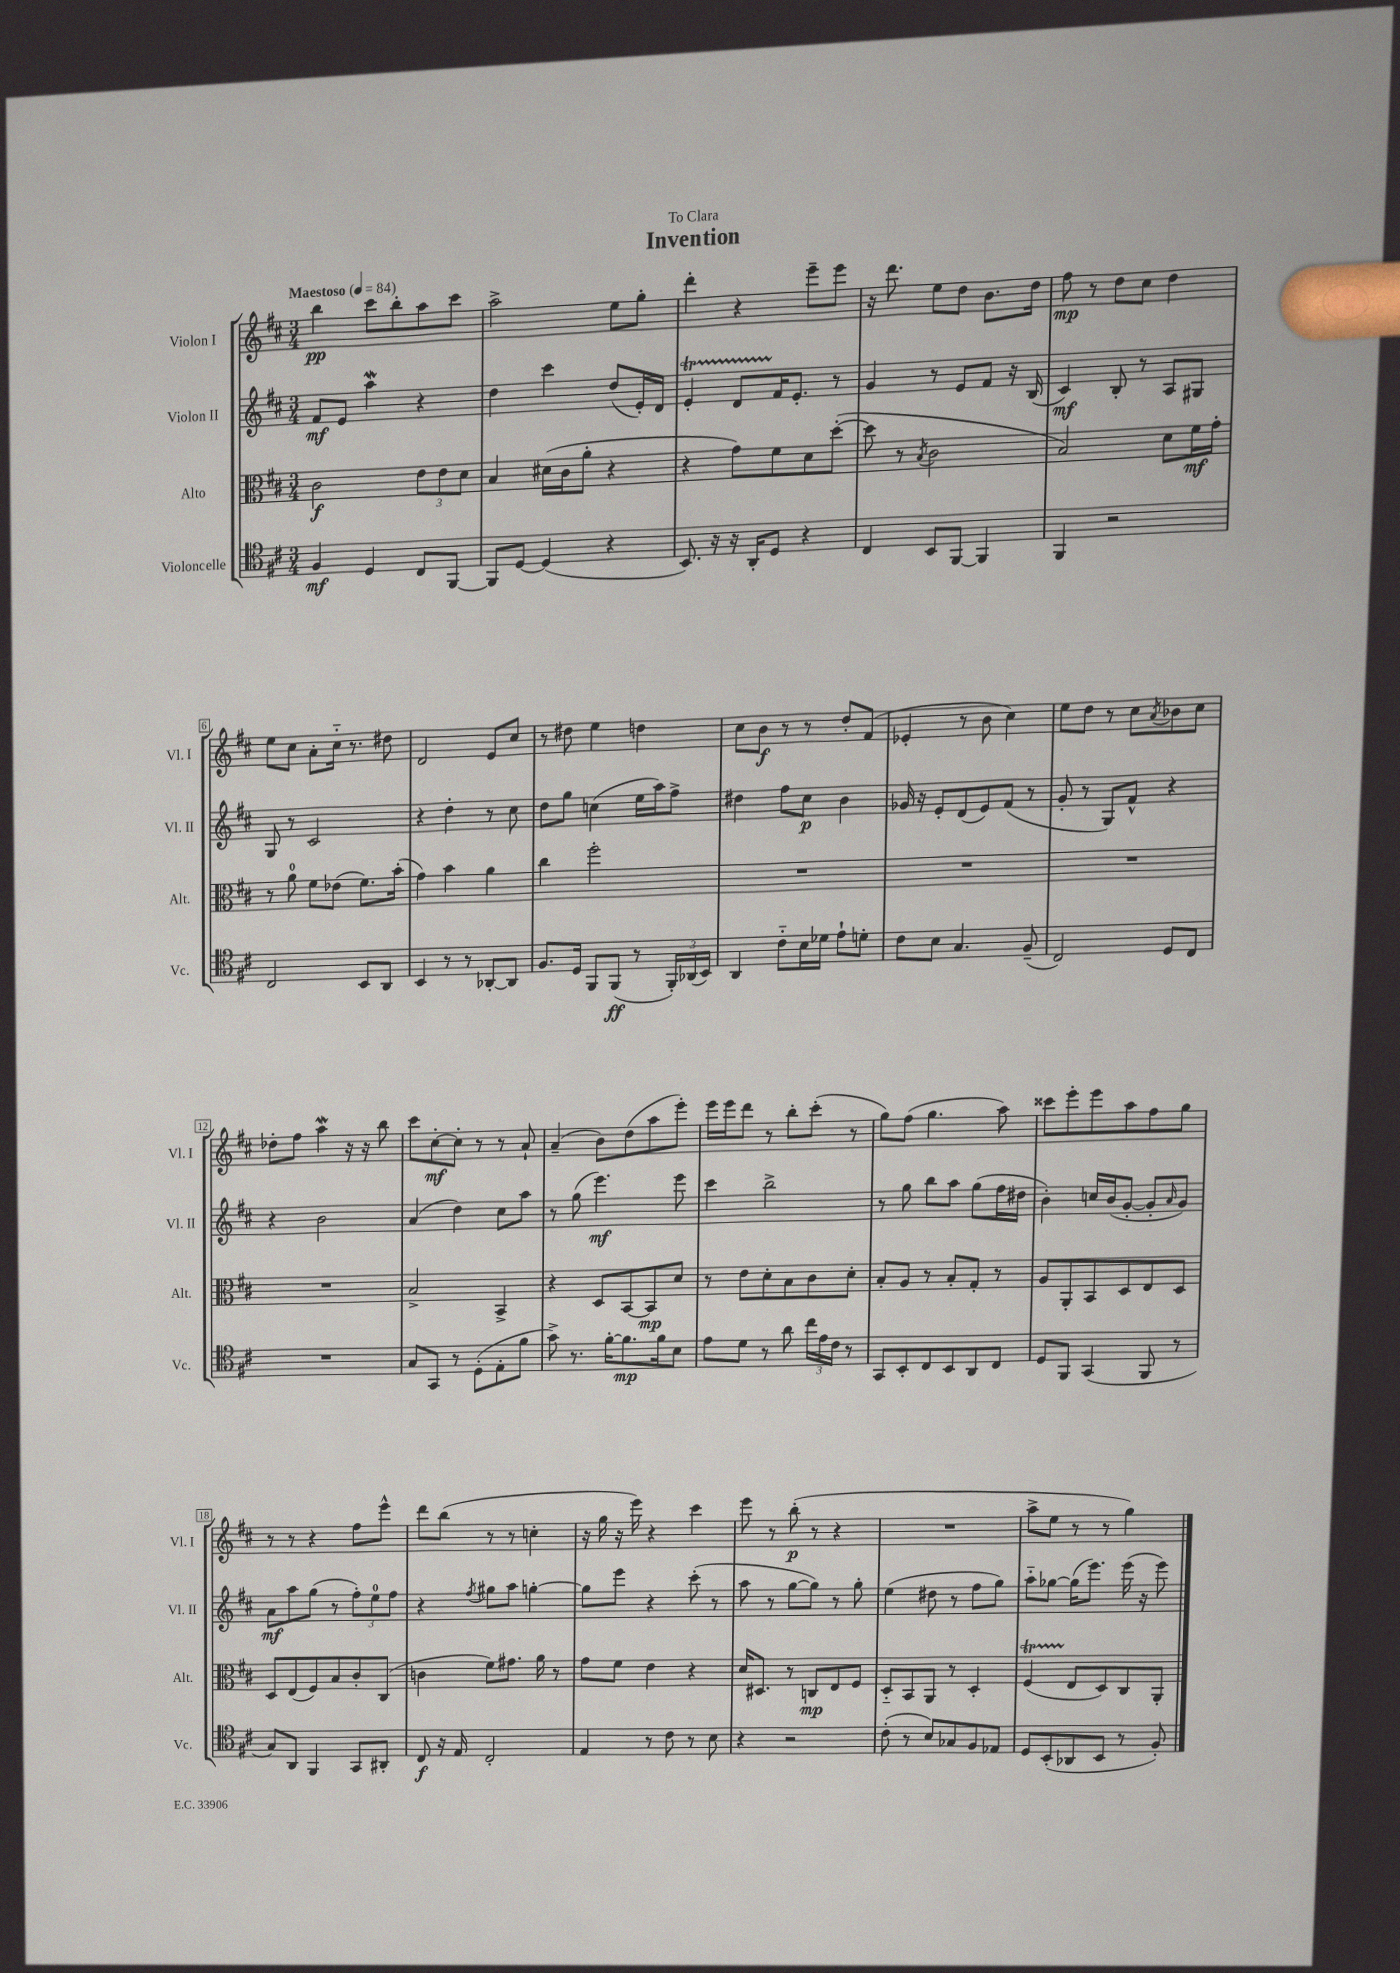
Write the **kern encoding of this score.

**kern	**dynam	**kern	**dynam	**kern	**dynam	**kern	**dynam
*part4	*part4	*part3	*part3	*part2	*part2	*part1	*part1
*staff4	*staff4	*staff3	*staff3	*staff2	*staff2	*staff1	*staff1
*I"Violoncelle	*	*I"Alto	*	*I"Violon II	*	*I"Violon I	*
*I'Vc.	*	*I'Alt.	*	*I'Vl. II	*	*I'Vl. I	*
*clefC4	*	*clefC3	*	*clefG2	*	*clefG2	*
*k[f#c#]	*	*k[f#c#]	*	*k[f#c#]	*	*k[f#c#]	*
*M3/4	*	*M3/4	*	*M3/4	*	*M3/4	*
*MM84	*	*MM84	*	*MM84	*	*MM84	*
=1	=1	=1	=1	=1	=1	=1	=1
!	!	!	!	!	!	!LO:TX:a:B:t=Maestoso	!
4F#/	mf	2c#\	f	8f#/L	mf	4bb\	pp
.	.	.	.	8e/J	.	.	.
4D/	.	.	.	4aaW\	.	8ccc#\L	.
.	.	.	.	.	.	8bb'\	.
8C#/L	.	12e\L	.	4r	.	8aa\	.
.	.	12e\	.	.	.	.	.
[8FF#/J	.	.	.	.	.	8ccc#\J	.
.	.	12d\J	.	.	.	.	.
=2	=2	=2	=2	=2	=2	=2	=2
8FF#/L]	.	4B/	.	4dd\	.	2aa^\	.
[8D/J	.	.	.	.	.	.	.
(4D/]	.	(16d#X\LL	.	4ccc#\	.	.	.
.	.	16c#\J	.	.	.	.	.
.	.	8a'\J	.	.	.	.	.
4r	.	4r	.	(8dd/L	.	8ee\L	.
.	.	.	.	16e'/L)	.	8gg'\J	.
.	.	.	.	16d/JJ	.	.	.
=3	=3	=3	=3	=3	=3	=3	=3
8.BB/)	.	4r	.	4eT'/	.	4ddd'\	.
16r	.	.	.	.	.	.	.
16r	.	8g\L)	.	8dTTT/L	.	4r	.
16AA'/KL	.	.	.	.	.	.	.
8D/J	.	8f#\	.	16f#/K	.	.	.
.	.	.	.	8.e'/J	.	.	.
4r	.	8d\	.	.	.	8eee~\L	.
.	.	([8dd'\J	.	8r	.	8eee\J	.
=4	=4	=4	=4	=4	=4	=4	=4
4C#/	.	8dd\]	.	4g/	.	16r	.
.	.	.	.	.	.	8.ddd\	.
.	.	8r	.	.	.	.	.
.	.	8qB/	.	.	.	.	.
8BB/L	.	2c#\	.	8r	.	8ee\L	.
[8FF#/J	.	.	.	8e/L	.	8dd\J	.
4FF#/]	.	.	.	8f#/J	.	8.b\L	.
.	.	.	.	16r	.	.	.
.	.	.	.	(16B/	.	16dd\Jk	.
=5	=5	=5	=5	=5	=5	=5	=5
4FF#/	.	2B/)	.	4c#/)	mf	8ff#\	mp
.	.	.	.	.	.	8r	.
2r	.	.	.	8B'/	.	8dd\L	.
.	.	.	.	8r	.	8cc#\J	.
.	.	8d\L	.	8A/L	.	4dd\	.
.	.	16f#\L	mf	8G#X/J	.	.	.
.	.	16g'\JJ	.	.	.	.	.
!!LO:LB:g=z
=6	=6	=6	=6	=6	=6	=6	=6
2C#/	.	8r	.	8G/	.	8ee\L	.
.	.	8a\	.	8r	.	8cc#\J	.
.	.	8f#\L	.	2c#/	.	8a'\L	.
.	.	(8e-X\J	.	.	.	16cc#\Jk	.
.	.	.	.	.	.	8.r	.
8BB/L	.	8.f#\L)	.	.	.	.	.
8AA/J	.	.	.	.	.	8dd#X\	.
.	.	(16b'\Jk	.	.	.	.	.
=7	=7	=7	=7	=7	=7	=7	=7
4BB/	.	4g\)	.	4r	.	2d/	.
8r	.	4b\	.	4dd'\	.	.	.
8r	.	.	.	.	.	.	.
[8AA-X'/L	.	4a\	.	8r	.	8e/L	.
8AA-/J]	.	.	.	8cc#\	.	8cc#/J	.
=8	=8	=8	=8	=8	=8	=8	=8
8.F#/L	.	4cc#\	.	8dd\L	.	8r	.
.	.	.	.	8gg\J	.	8dd#X\	.
16D/Jk	.	.	.	.	.	.	.
8FF#/L	.	2ff#'\	.	(4ccn\	.	4ee\	.
(8FF#/J	ff	.	.	.	.	.	.
8r	.	.	.	16ee\LL	.	4ddn\	.
.	.	.	.	16aa\J)	.	.	.
24FF#'/LL)	.	.	.	8ff#^\J	.	.	.
(24AA-X/	.	.	.	.	.	.	.
24BB/JJ)	.	.	.	.	.	.	.
=9	=9	=9	=9	=9	=9	=9	=9
4AA/	.	2.r	.	4dd#X\	.	8cc#\L	.
.	.	.	.	.	.	8b\J	f
8c#\L	.	.	.	8ff#\L	.	8r	.
16B\L	.	.	.	8cc#\J	p	8r	.
16d-X\JJ	.	.	.	.	.	.	.
8e`\L	.	.	.	4b\	.	8dd'/L	.
8dn'\J	.	.	.	.	.	(8f#/J	.
=10	=10	=10	=10	=10	=10	=10	=10
8c#\L	.	2.r	.	16g-X/	.	4e-X'/	.
.	.	.	.	16r	.	.	.
8B\J	.	.	.	8e'/L	.	.	.
4.G/	.	.	.	(8d/	.	8r	.
.	.	.	.	8e/)	.	8b\	.
.	.	.	.	(8f#/J	.	4cc#\)	.
(8F#~/	.	.	.	8r	.	.	.
=11	=11	=11	=11	=11	=11	=11	=11
2C#/)	.	2.r	.	8g'/	.	8ee\L	.
.	.	.	.	8r	.	8dd\J	.
.	.	.	.	8G/L)	.	8r	.
.	.	.	.	8f#^^/J	.	8cc#\L	.
.	.	.	.	.	.	8qa/	.
8D/L	.	.	.	4r	.	8b-X\	.
8C#/J	.	.	.	.	.	8cc#\J	.
!!LO:LB:g=z
=12	=12	=12	=12	=12	=12	=12	=12
2.r	.	2.r	.	4r	.	8dd-X'\L	.
.	.	.	.	.	.	8ff#\J	.
.	.	.	.	2b\	.	4aaW\	.
.	.	.	.	.	.	16r	.
.	.	.	.	.	.	16r	.
.	.	.	.	.	.	8bb\	.
=13	=13	=13	=13	=13	=13	=13	=13
8G/L	.	2B^/	.	(4a/	.	8ccc#\L	.
8GG/J	.	.	.	.	.	[8cc#'\	mf
8r	.	.	.	4dd\)	.	8cc#'\J]	.
(8D'\L	.	.	.	.	.	8r	.
8E'\	.	4BB^/	.	8cc#\L	.	8r	.
8f#\J	.	.	.	8aa\J	.	8a`/	.
=14	=14	=14	=14	=14	=14	=14	=14
8g^\)	.	4r	.	8r	.	(4a~/	.
8.r	.	.	.	(8gg\	.	.	.
.	.	8D/L	.	4.eee\)	mf	8b\L)	.
[16f#'\KL	.	.	.	.	.	.	.
8.f#\]	mp	[8BB/	.	.	.	(8dd\	.
.	.	8BB/]	mp	.	.	8aa\	.
16f#\k	.	.	.	.	.	.	.
8B\J	.	8d/J	.	8eee\	.	8eee'\J)	.
=15	=15	=15	=15	=15	=15	=15	=15
8e\L	.	8r	.	4ccc#\	.	16eee\LL	.
.	.	.	.	.	.	16eee\J	.
8d\J	.	8e\L	.	.	.	8ddd\J	.
8r	.	8d'\	.	2bb^\	.	8r	.
8a\	.	8B\	.	.	.	8bb'\L	.
24cc#\LL	.	8c#\	.	.	.	(8ccc#'\J	.
24e\	.	.	.	.	.	.	.
24c#\JJ	.	.	.	.	.	.	.
8r	.	8d'\J	.	.	.	8r	.
=16	=16	=16	=16	=16	=16	=16	=16
8GG/L	.	8B'/L	.	8r	.	8gg\L)	.
8BB'/	.	8A/J	.	8gg\	.	(8ff#\J	.
8C#/	.	8r	.	8bb\L	.	4.gg\	.
8BB/	.	8B'/L	.	8aa\J	.	.	.
8AA/	.	8G'/J	.	(8gg\L	.	.	.
8C#/J	.	8r	.	16ff#\L	.	8aa\)	.
.	.	.	.	16dd#X\JJ	.	.	.
=17	=17	=17	=17	=17	=17	=17	=17
8D/L	.	8A/L	.	4b'\)	.	8ccc##X\L	.
8FF#/J	.	8AA'/	.	.	.	8eee'\	.
(4GG/	.	8BB/	.	16ccn/LL	.	8eee\	.
.	.	.	.	(16b/J	.	.	.
.	.	8D/	.	[8g'/J	.	8aa\	.
8FF#/	.	8E/	.	8g'/L]	.	8ff#\	.
.	.	.	.	16qqa/	.	.	.
8r	.	8D/J	.	8g/J)	.	8gg\J	.
!!LO:LB:g=z
=18	=18	=18	=18	=18	=18	=18	=18
8G/L)	.	8D/L	.	8a\L	mf	8r	.
8AA/J	.	(8E/	.	8aa\	.	8r	.
4FF#/	.	8F#/)	.	(8gg\J	.	4r	.
.	.	8B/	.	8r	.	.	.
8GG/L	.	8c#'/	.	12ff#'\L)	.	8ff#\L	.
.	.	.	.	12ee\	.	.	.
8AA#X'/J	.	(8C#/J	.	.	.	8eee^^\J	.
.	.	.	.	12ff#\J	.	.	.
=19	=19	=19	=19	=19	=19	=19	=19
8C#/	f	4cn\	.	4r	.	8ddd\L	.
16r	.	.	.	.	.	(8bb\J	.
16E/	.	.	.	.	.	.	.
.	.	.	.	8qff#/	.	.	.
2C#'/	.	8f#\L)	.	8gg#X\L	.	8r	.
.	.	8.g#X\J	.	8aa\J	.	8r	.
.	.	.	.	[4ggn'\	.	4ccn'\	.
.	.	16a\	.	.	.	.	.
.	.	8r	.	.	.	.	.
=20	=20	=20	=20	=20	=20	=20	=20
4E/	.	8g\L	.	8gg\L]	.	16r	.
.	.	.	.	.	.	16gg\	.
.	.	8f#\J	.	8eee\J	.	16r	.
.	.	.	.	.	.	16eee\)	.
8r	.	4e\	.	4r	.	4r	.
8c#\	.	.	.	.	.	.	.
8r	.	4r	.	(8ccc#'\	.	4ccc#\	.
8B\	.	.	.	8r	.	.	.
=21	=21	=21	=21	=21	=21	=21	=21
4r	.	16d/KL	.	8aa\	.	8eee\	.
.	.	8.D#X/J	.	.	.	.	.
.	.	.	.	8r	.	8r	.
2r	.	8r	.	[8gg\L	.	(8bb'\	p
.	.	8Cn/L	mp	8gg\J])	.	8r	.
.	.	8E/	.	8r	.	4r	.
.	.	8F#/J	.	8gg'\	.	.	.
=22	=22	=22	=22	=22	=22	=22	=22
(8c#'\	.	8D/L	.	(4ee\	.	2.r	.
8r	.	8BB/	.	.	.	.	.
8B/L)	.	8AA/J	.	8dd#X\	.	.	.
8G-X/	.	8r	.	8r	.	.	.
8F#/	.	4D'/	.	8ff#\L	.	.	.
8E-X/J	.	.	.	8gg\J)	.	.	.
=23	=23	=23	=23	=23	=23	=23	=23
8D/L	.	(4F#t/	.	8aa\L	.	8aa^\L	.
(8BB'/	.	.	.	[8gg-X\J	.	8ee\J	.
8AA-X/	.	8E/L	.	(16gg-\KL]	.	8r	.
.	.	.	.	8.eee\J)	.	.	.
8BB/J	.	8D/)	.	.	.	8r	.
8r	.	8C#/	.	(16eee\	.	4gg\)	.
.	.	.	.	16r	.	.	.
8F#'/)	.	8AA'/J	.	8eee\)	.	.	.
==	==	==	==	==	==	==	==
*-	*-	*-	*-	*-	*-	*-	*-
